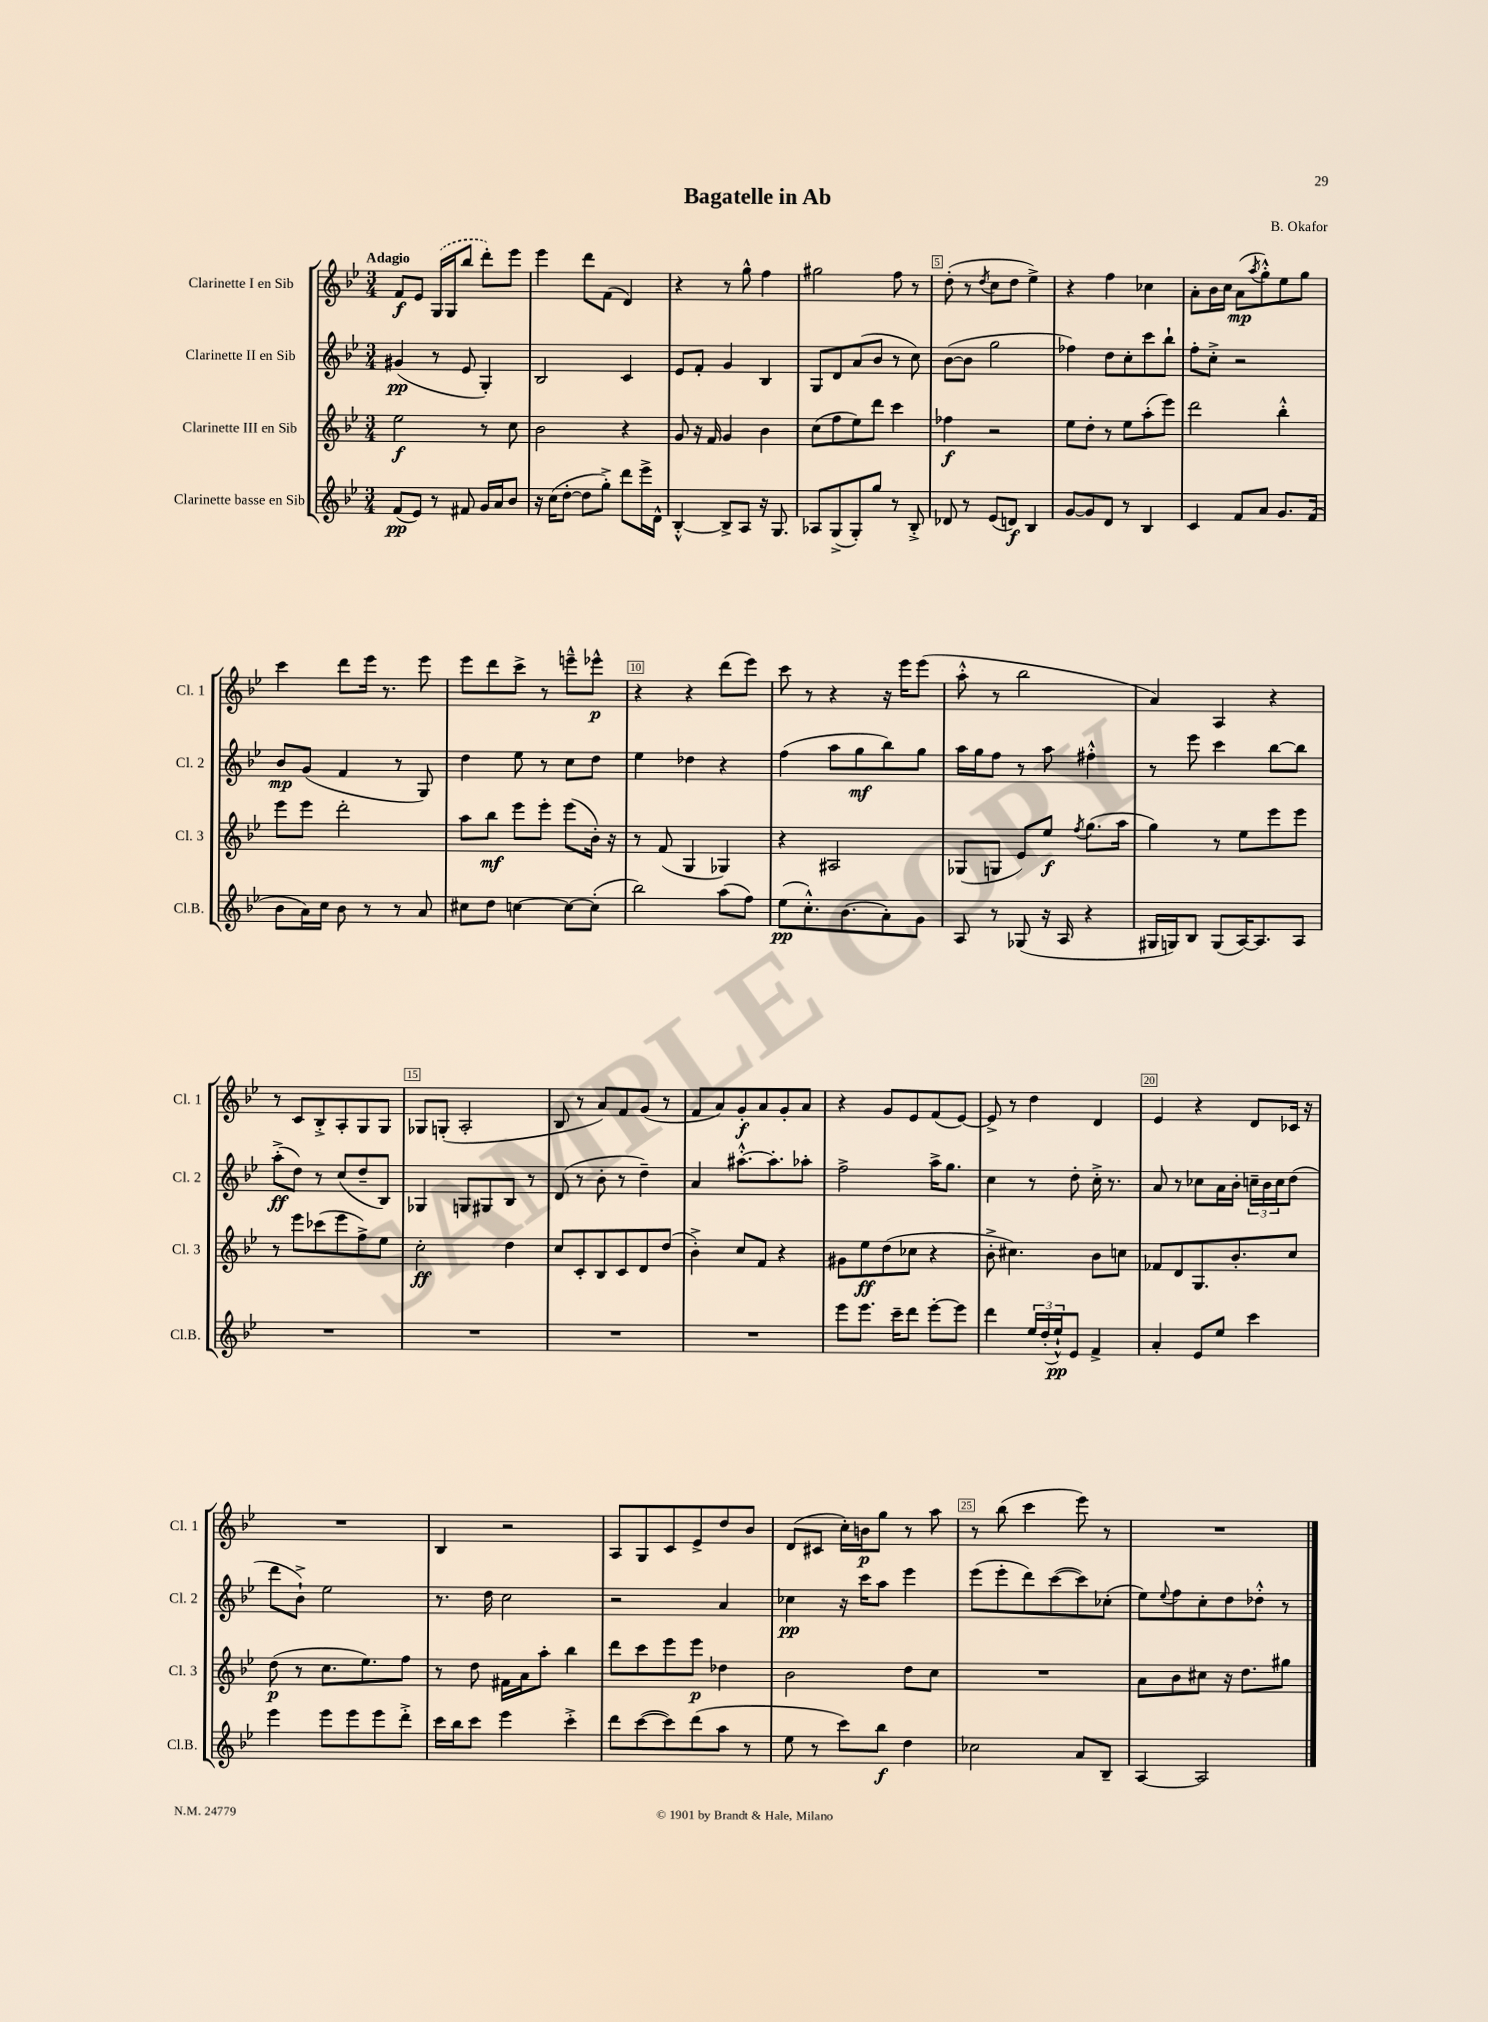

**kern	**kern	**kern	**kern
*staff4	*staff3	*staff2	*staff1
*clefG2	*clefG2	*clefG2	*clefG2
*k[b-e-]	*k[b-e-]	*k[b-e-]	*k[b-e-]
*M3/4	*M3/4	*M3/4	*M3/4
(8f/L	2ee-\	(4g#/	8f/L
8e-/J)	.	.	8e-/J
8r	.	8r	(16G/LL
.	.	.	16G/J
8f#/	.	8e-/	8bb-/J
16g/LL	8r	4G'/)	8ddd'\L)
16a/J	.	.	.
8b-/J	8cc\	.	8eee-\J
=	=	=	=
16r	2b-\	2B-/	4eee-\
(16cc\LK	.	.	.
[8dd'\J	.	.	.
8dd\]L	.	.	8ddd\L
8gg'^\J)	.	.	(8f\J
8ddd\L	4r	4c/	4d/)
16eee-^\L	.	.	.
16d^^\JJ	.	.	.
=	=	=	=
[4B-'^^/	8g/	8e-/L	4r
.	16r	8f'/J	.
.	16f/	.	.
8B-^/]L	4g/	4g/	8r
8A/J	.	.	8gg^^\
16r	4b-\	4B-/	4ff\
8.G/	.	.	.
=	=	=	=
8A-/L	(8cc\L	8G/L	2gg#\
(8G^/	8ff\	8d/	.
8G'/)	8ee-\)	(8a/	.
8gg/J	8ddd\J	8b-/J	.
8r	4ccc\	8r	8ff\
8B-'^/	.	8cc\)	8r
=	=	=	=
8d-/	4ff-\	([8b-\L	(8dd'\
8r	.	8b-\]J	8r
.	.	.	8qdd/
(8e-/L	2r	2gg\	8cc\L
8d/J)	.	.	8dd\J
4B-/	.	.	4ee-^\)
=	=	=	=
[8g/L	8ee-\L	4ff-\)	4r
8g/]	8dd'\J	.	.
8d/J	8r	8dd\L	4ff\
8r	8ee-\L	8cc'\	.
4B-/	(8aa'\	8ccc\	4cc-\
.	8eee-\J)	8bb-`\J	.
=	=	=	=
4c/	2ddd\	8ff'\L	8a'\L
.	.	8cc'^\J	16b-\L
.	.	.	16cc\JJ
8f/L	.	2r	(8a\L
.	.	.	8qaa/
8a/J	.	.	8gg'^^\)
8.g/L	4bb-'^^\	.	8ee-\
.	.	.	8gg\J
(16f/Jk	.	.	.
=	=	=	=
8b-\L	8eee-\L	8b-/L	4ccc\
16a\L)	8eee-\J	(8g/J	.
16cc\JJ	.	.	.
8b-\	2ddd'\	4f/	8ddd\L
8r	.	.	16eee-\Jk
.	.	.	8.r
8r	.	8r	.
8a/	.	8G/)	8eee-\
=	=	=	=
8cc#\L	8aa\L	4dd\	8eee-\L
8dd\J	8bb-\J	.	8ddd\
[4cc\	8eee-\L	8ee-\	8ccc^\J
.	8eee-'\J	8r	8r
8cc\_L	(8eee-\L	8cc\L	8eee~^^\L
(8cc'\]J	16b-'\Jk)	8dd\J	8eee-^^\J
.	16r	.	.
=	=	=	=
2bb-\)	8r	4ee-\	4r
.	(8f/	.	.
.	4G/	4dd-\	4r
(8aa\L	4G-/)	4r	(8ddd\L
8ff\J)	.	.	8eee-\J)
=	=	=	=
(8ee-\L	4r	(4ff\	8ccc\
8.cc'^^\)	.	.	8r
.	2A#/	8aa\L	4r
(8.b-\	.	.	.
.	.	8gg\	.
8a'\)	.	8bb-\)	16r
.	.	.	16eee-\LK
8g\J	.	8gg\J	(8eee-\J
=	=	=	=
8A/	(8G-/L	16aa\LL	8aa'^^\
.	.	16gg\J	.
8r	8G/J	8ff\J	8r
(8G-/	8e-/L)	8r	2bb-\
16r	8ee-/J	8aa\	.
16A/	.	.	.
.	8qff/	.	.
4r	(8.gg\L	4ff#'^^\	.
.	16aa\Jk	.	.
=	=	=	=
16G#/LL	4gg\)	8r	4a/)
16G/J)	.	.	.
8B-/J	.	8eee-\	.
(8G/L	8r	4ccc\	4A/
[16A/K)	8ee-\L	.	.
8.A/]	.	.	.
.	8eee-\	[8bb-\L	4r
8A/J	8eee-\J	8bb-\]J	.
=	=	=	=
2.r	8r	(8aa'^\L	8r
.	8eee-\L	8dd\J)	8c/L
.	(8ccc-\	8r	8B-'^/
.	8eee-\	(8cc/L	8A'/
.	8ff^\)	8dd~/	8G/
.	8ee-\J	8B-/J)	8G/J
=	=	=	=
2.r	2cc'\	4G-/	8G-/L
.	.	.	(8G'/J
.	.	8G/L	2A'/
.	.	8G#/	.
.	4dd\	8B-/J	.
.	.	8r	.
=	=	=	=
2.r	8cc/L	(8d/	8B-/
.	8c'/	8r	8r
.	8B-/	8b-'\	8a/L)
.	8c/	8r	8f/
.	8d/	4dd~\)	(8g/J
.	(8dd/J	.	8r
=	=	=	=
2.r	4b-'^\)	4a/	8f/L
.	.	.	8a/)
.	8cc/L	[8.aa#'^^\L	8g'/
.	8f/J	.	8a/
.	.	8.aa#'\]	.
.	4r	.	8g'/
.	.	8aa-'\J	8a/J
=	=	=	=
8eee-\L	8g#\L	2ff^\	4r
8.eee-\J	8ee-\	.	.
.	(8dd\	.	8g/L
16ccc~\LK	.	.	.
8ddd\J	8cc-\J	.	8e-/
[8eee-'\L	4r	16aa^\LK	(8f/
.	.	8.gg\J	.
8eee-\]J	.	.	[8e-/J)
=	=	=	=
4ddd\	8b-'^\	4cc\	8e-^/]
.	4.cc#\)	.	8r
24ee-/LL	.	8r	4dd\
(24dd'/	.	.	.
24ee-`^^/J)	.	.	.
8e-/J	.	8dd'\	.
4f^/	8b-\L	16cc'^\	4d/
.	.	8.r	.
.	8cc\J	.	.
=	=	=	=
4a'/	8f-/L	8a/	4e-/
.	8d/	8r	.
8e-/L	8.G/	8cc-\L	4r
8ee-/J	.	16a\L	.
.	8.b-'/	16b-'\JJ	.
4ccc\	.	24cc~\LL	8d/L
.	.	24b-\	.
.	.	24cc\J	.
.	8cc/J	(8dd\J	16c-/Jk
.	.	.	16r
=	=	=	=
4eee-\	(8dd\	8ddd\L	2.r
.	8r	8b-`^\J)	.
8eee-\L	8.cc\L	2ee-\	.
8eee-\	.	.	.
.	8.ee-\)	.	.
8eee-\	.	.	.
8ddd'^\J	8ff\J	.	.
=	=	=	=
16ccc\LL	8r	8.r	4B-/
16bb-\J	.	.	.
8ccc\J	8dd\	.	.
.	.	16dd\	.
4eee-\	16f#\LL	2cc\	2r
.	16a\J	.	.
.	8aa'\J	.	.
4ccc'^\	4bb-\	.	.
=	=	=	=
8ddd\L	8ddd\L	2r	8A/L
([8ccc\	8ccc\	.	8G/
8ccc\])	8eee-\	.	8c/
(8ddd\	8eee-\J	.	8e-^/
8aa\J	4dd-\	4a/	8dd/
8r	.	.	8b-/J
=	=	=	=
8ee-\	2b-\	4cc-\	(8d/L
8r	.	.	8c#/J
8ccc\L)	.	16r	16cc'\LL)
.	.	16ccc\LK	16b\J
8bb-\J	.	8aa\J	8gg\J
4dd\	8dd\L	4eee-\	8r
.	8cc\J	.	8aa\
=	=	=	=
2cc-\	2.r	(8eee-\L	8r
.	.	8eee-'\	(8bb-\
.	.	8ddd\)	4ccc\
.	.	([8ccc\	.
8a/L	.	8ccc\])	8eee-\)
8B-~/J	.	(8cc-'\J	8r
=	=	=	=
[4A/	8a\L	8ee-\L)	2.r
.	.	8qqee-/	.
.	8b-\	8ff\	.
2A/]	8cc#\J	8cc'\	.
.	16r	8dd\	.
.	8.dd\L	.	.
.	.	8dd-'^^\J	.
.	8gg#\J	8r	.
==	==	==	==
*-	*-	*-	*-
